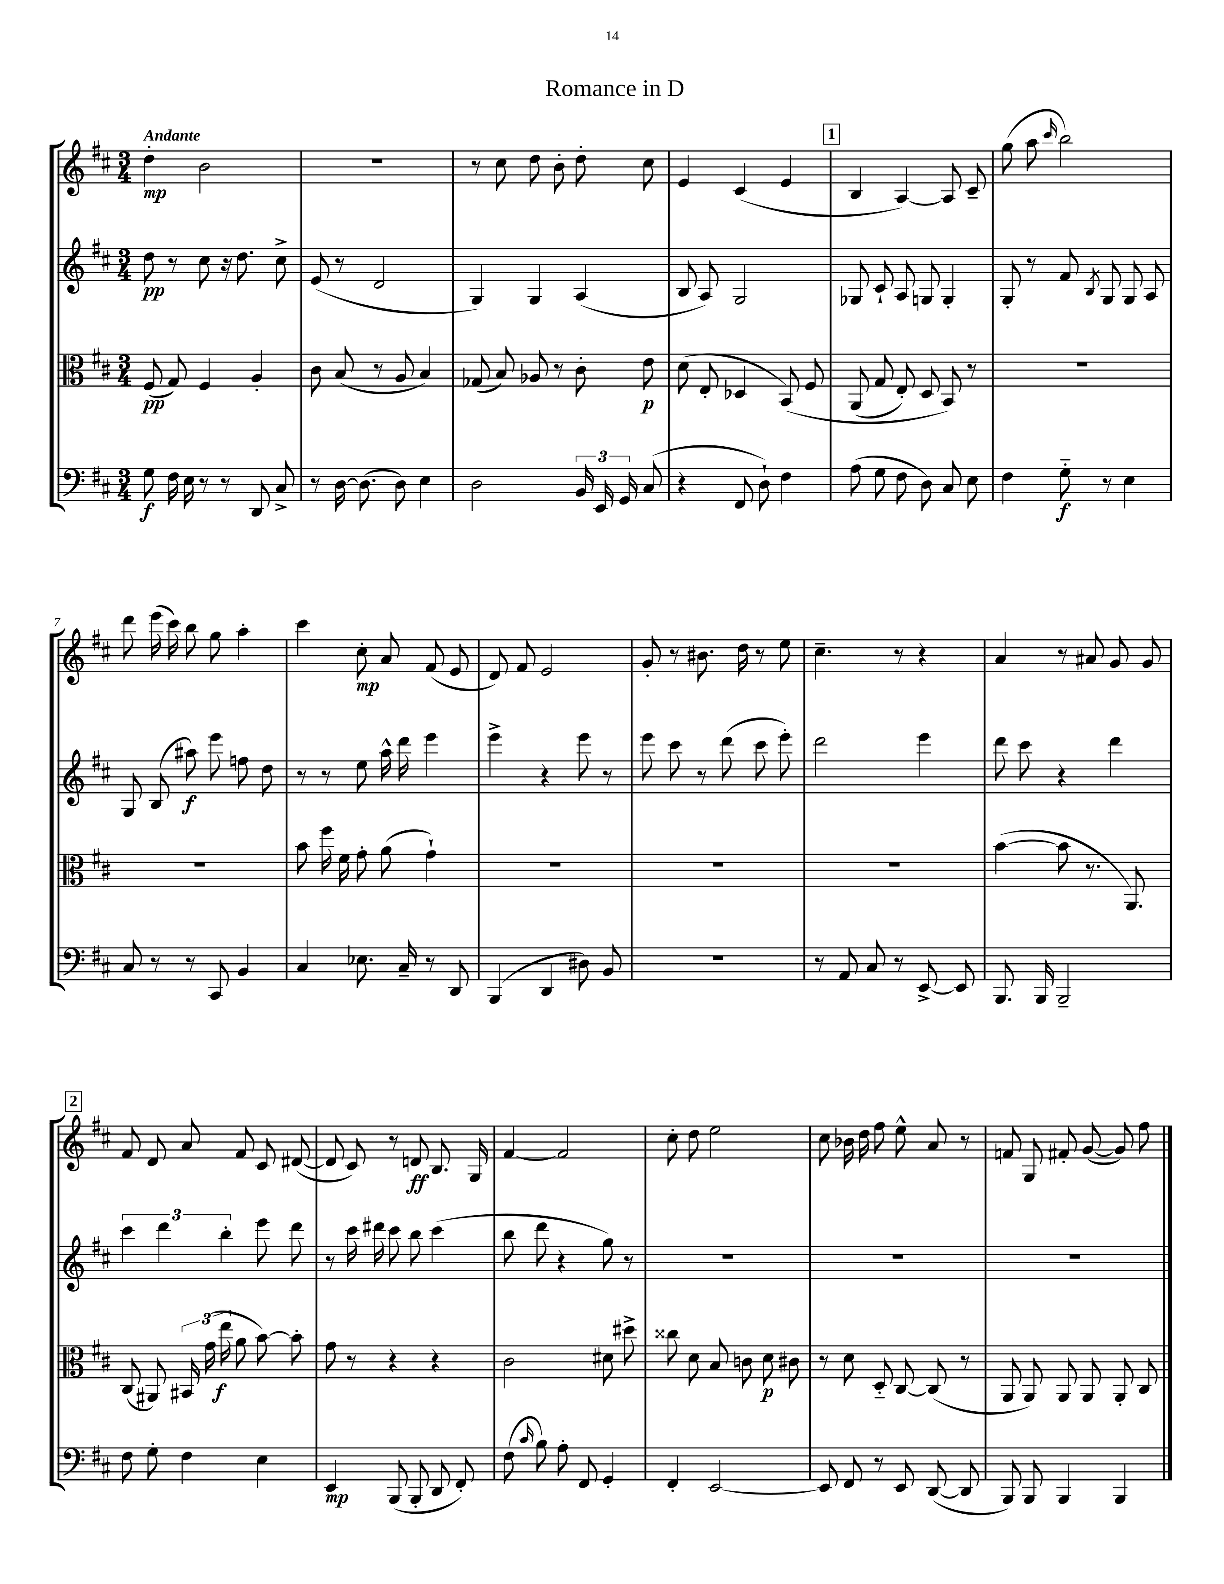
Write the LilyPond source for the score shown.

\header { title = "Romance in D" }
<<
\new StaffGroup <<
\new Staff = "s0" {
    \clef treble \key d \major \numericTimeSignature \time 3/4 \tempo "Andante"
    \autoBeamOff d''4-.\mp b'2 |
    R2. |
    r8 cis''8 d''8 b'8-. d''8-. cis''8 |
    e'4 cis'4( e'4 |
    \mark \markup { \box "1" } b4 a4~) a8 cis'8-- |
    g''8( a''8 \grace { cis'''16 } b''2) |
    d'''8 e'''16( cis'''16) b''8 g''8 a''4-. |
    cis'''4 cis''8-.\mp a'8 fis'8( e'8 |
    d'8) fis'8 e'2 |
    g'8-. r8 bis'8. d''16 r8 e''8 |
    cis''4.-- r8 r4 |
    a'4 r8 ais'8 g'8 g'8 |
    \mark \markup { \box "2" } fis'8 d'8 a'8 fis'8 cis'8 dis'8~( |
    dis'8 cis'8) r8 d'8\ff b8. g16 |
    fis'4~ fis'2 |
    cis''8-. d''8 e''2 |
    cis''8 bes'16 d''16 fis''8 e''8-^ a'8 r8 |
    f'8 g8 fis'8-. g'8~( g'8) fis''8 \bar "|." |
}
\new Staff = "s1" {
    \clef treble \key d \major \numericTimeSignature \time 3/4
    \autoBeamOff d''8\pp r8 cis''8 r16 d''8. cis''8-> |
    e'8( r8 d'2 |
    g4) g4 a4( |
    b8 a8) g2 |
    \mark \markup { \box "1" } ges8 cis'8-! a8 g8 g4-. |
    g8-. r8 fis'8 \acciaccatura { b8 } g8 g8 a8 |
    g8 b8( ais''8\f) e'''8 f''8 d''8 |
    r8 r8 e''8 a''16-^ d'''16 e'''4 |
    e'''4-> r4 e'''8 r8 |
    e'''8 cis'''8 r8 d'''8( cis'''8 e'''8-.) |
    d'''2 e'''4 |
    d'''8 cis'''8 r4 d'''4 |
    \mark \markup { \box "2" } \tuplet 3/2 { cis'''4 d'''4 b''4-. } e'''8 d'''8 |
    r8 cis'''16 dis'''16 cis'''8 b''8 cis'''4( |
    b''8 d'''8 r4 g''8) r8 |
    R2. |
    R2. |
    R2. \bar "|." |
}
\new Staff = "s2" {
    \clef alto \key d \major \numericTimeSignature \time 3/4
    \autoBeamOff fis8\pp( g8) fis4 a4-. |
    cis'8 b8( r8 a8 b4) |
    ges8( b8) aes8 r8 cis'8-. e'8\p |
    d'8( e8-. des4 b,8)\( fis8 |
    \mark \markup { \box "1" } a,8( g8 e8-.) d8 b,8\) r8 |
    R2. |
    R2. |
    b'8 fis''16 fis'16 g'8-. a'8( g'4-!) |
    r2. |
    R2. |
    R2. |
    b'4~( b'8 r8. a,8.) |
    \mark \markup { \box "2" } cis8( ais,8) \tuplet 3/2 { bis,16 g'16( e''16\f } a'8 b'8~) b'8-. |
    g'8 r8 r4 r4 |
    cis'2 dis'8 dis''8-> |
    cisis''8 d'8 b8 c'8 d'8\p cis'8 |
    r8 d'8 d8-_ cis8~ cis8( r8 |
    a,8 a,8) a,8 a,8 a,8-. cis8 \bar "|." |
}
\new Staff = "s3" {
    \clef bass \key d \major \numericTimeSignature \time 3/4
    \autoBeamOff g8\f fis16 e16 r8 r8 d,8 cis8-> |
    r8 d16~ d8.( d8) e4 |
    d2 \tuplet 3/2 { b,16 e,16 g,16 } cis8( |
    r4 fis,8 d8-!) fis4 |
    \mark \markup { \box "1" } a8( g8 fis8 d8) cis8 e8 |
    fis4 g8-_\f r8 e4 |
    cis8 r8 r8 cis,8 b,4 |
    cis4 ees8. cis16-- r8 d,8 |
    b,,4( d,4 dis8) b,8 |
    R2. |
    r8 a,8 cis8 r8 e,8~-> e,8 |
    b,,8. b,,16 b,,2-- |
    \mark \markup { \box "2" } fis8 g8-. fis4 e4 |
    e,4\mp b,,8( b,,8-. d,8 fis,8-.) |
    fis8( \grace { cis'16 } b8) a8-. fis,8 g,4-. |
    fis,4-. e,2~ |
    e,8 fis,8 r8 e,8 d,8~( d,8 |
    b,,8) b,,8 b,,4 b,,4 \bar "|." |
}
>>
>>
